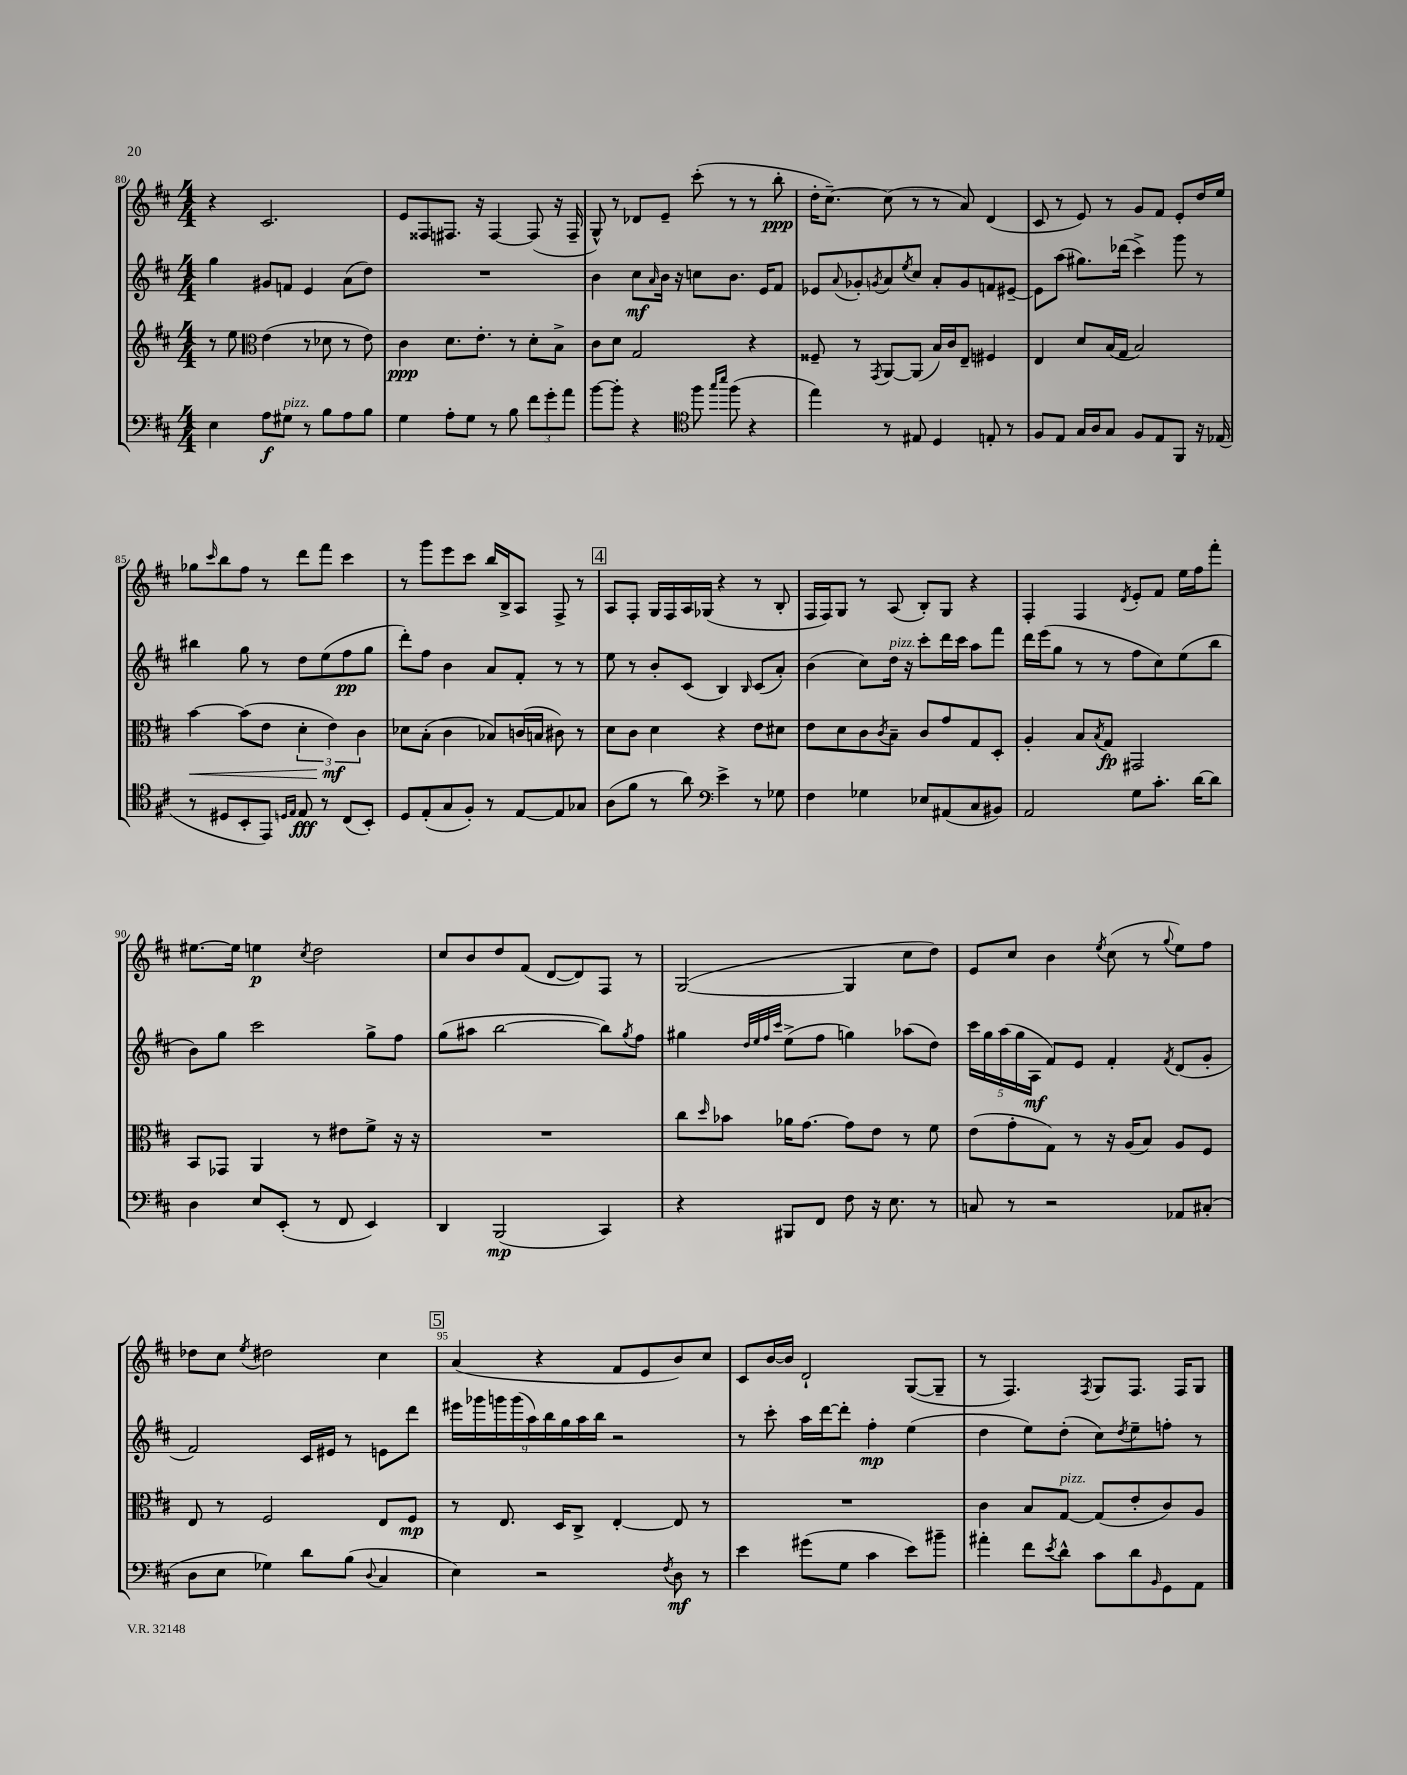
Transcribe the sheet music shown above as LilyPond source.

<<
\new StaffGroup <<
\new Staff = "s0" {
    \clef treble \key d \major \numericTimeSignature \time 4/4
    r4 cis'2. |
    e'8 fisis8 fis8. r16 fis4~ fis8( r16 fis16-- |
    g8-^) r8 des'8 e'8-- cis'''8-.( r8 r8 b''8-.\ppp |
    d''16-. cis''8.~--) cis''8( r8 r8 a'8) d'4( |
    cis'8 r8 e'8) r8 g'8 fis'8 e'8-. d''16 e''16 |
    ges''8 \grace { cis'''16 } b''8 fis''8 r8 d'''8 fis'''8 cis'''4 |
    r8 g'''8 e'''8 cis'''8 b''16 b16-> a8 fis8-> r8 |
    \mark \markup { \box "4" } a8 fis8-. g16 fis16 a16 ges16( r4 r8 b8-. |
    fis16 fis16) g8 r8 a8( b8-.) g8 r4 |
    fis4-. fis4 \acciaccatura { d'8 } e'8-. fis'8 e''16 fis''16 fis'''8-. |
    eis''8.~ eis''16 e''4\p \acciaccatura { cis''8 } d''2 |
    cis''8 b'8 d''8 fis'8( d'8~ d'8) fis8 r8 |
    g2~( g4 cis''8 d''8) |
    e'8 cis''8 b'4 \acciaccatura { e''8 } cis''8( r8 \appoggiatura { g''8 } e''8) fis''8 |
    des''8 cis''8 \acciaccatura { e''8 } dis''2 cis''4 |
    \mark \markup { \box "5" } a'4( r4 fis'8 e'8 b'8) cis''8 |
    cis'8 b'16~ b'16 d'2-! g8~( g8-- |
    r8 fis4.) \acciaccatura { fis8 } g8 fis8. fis16 g8 \bar "|." |
}
\new Staff = "s1" {
    \clef treble \key d \major \numericTimeSignature \time 4/4
    g''4 gis'8 f'8 e'4 a'8( d''8) |
    R1 |
    b'4 cis''8\mf \grace { a'16 } b'16 r16 c''8 b'8. e'16 fis'8 |
    ees'8 \appoggiatura { a'8 } ges'8-. \acciaccatura { g'8 } a'8 \acciaccatura { e''8 } cis''8 a'8-. g'8 f'8 eis'8~-- |
    eis'8 a''8( gis''8.) des'''16( cis'''4->) g'''8 r8 |
    bis''4 g''8 r8 d''8 e''8( fis''8\pp g''8 |
    d'''8-.) fis''8 b'4 a'8 fis'8-. r8 r8 |
    \mark \markup { \box "4" } e''8 r8 b'8-. cis'8( b4) \grace { b16 } cis'8( a'8-.) |
    b'4( cis''8) d''16^\markup { \italic "pizz." } r16 cis'''8-. d'''16 cis'''16 a''8 fis'''8 |
    d'''16 e'''16( g''8 r8 r8 fis''8 cis''8) e''8( b''8 |
    b'8) g''8 cis'''2 g''8-> fis''8 |
    g''8( ais''8 b''2~ b''8) \acciaccatura { g''8 } fis''8 |
    gis''4 \grace { d''32 e''32 fis''32 cis'''32 } e''8->( fis''8 g''4) aes''8( d''8) |
    \tuplet 5/4 { cis'''16 g''16 a''16( g''16 a16\mf } fis'8) e'8 fis'4-. \acciaccatura { fis'8 } d'8( g'8-. |
    fis'2) cis'16 eis'16 r8 e'8 d'''8 |
    \mark \markup { \box "5" } \tuplet 9/8 { eis'''16 ges'''16 g'''16 g'''16( a''16) b''16 g''16 a''16 b''16 } r2 |
    r8 cis'''8-. a''16 d'''16~ d'''8-. fis''4-.\mp e''4( |
    d''4 e''8) d''8-.( cis''8) \acciaccatura { d''8 } e''8-- f''8-. r8 \bar "|." |
}
\new Staff = "s2" {
    \clef treble \key d \major \numericTimeSignature \time 4/4
    r8 e''8 \clef alto e'4( r8 des'8 r8 e'8) |
    cis'4\ppp d'8. e'8.-. r8 d'8-. b8-> |
    cis'8 d'8 g2 r4 |
    fisis8-- r8 \acciaccatura { g,8 } a,8~ a,8( b16) cis'16 e8-- fis4 |
    e4 d'8 b16( g16 b2) |
    b'4~\< b'8( e'8 \tuplet 3/2 { d'4-. e'4\mf\!) cis'4 } |
    des'8 b8-.( cis'4 bes8) c'16( b16 cis'8) r8 |
    \mark \markup { \box "4" } d'8 cis'8 d'4 r4 e'8 dis'8 |
    e'8 d'8 cis'8 \acciaccatura { cis'8 } b8-- cis'8 g'8 g8 d8-. |
    a4-. b8 \acciaccatura { b8 } g8\fp gis,2 |
    b,8 ges,8 a,4 r8 eis'8 fis'8-> r16 r16 |
    R1 |
    cis''8 \grace { d''16 } bes'8 aes'16 g'8.~ g'8 e'8 r8 fis'8 |
    e'8( g'8-. g8) r8 r16 a16( b8) a8 fis8 |
    e8 r8 fis2 e8 fis8\mp |
    \mark \markup { \box "5" } r8 e8. d16 cis8-> e4~-. e8 r8 |
    R1 |
    cis'4 b8 g8~^\markup { \italic "pizz." } g8( e'8-. cis'8) a8 \bar "|." |
}
\new Staff = "s3" {
    \clef bass \key d \major \numericTimeSignature \time 4/4
    e4 a8\f gis8^\markup { \italic "pizz." } r8 b8 a8 b8 |
    g4 a8-. g8 r8 b8 \tuplet 3/2 { fis'8 g'8-. a'8 } |
    b'8~ b'8-. r4 \clef tenor fis''8 \grace { g''16 b''16 } fis''8( r4 |
    e''4) r8 eis8 d4 e8-. r8 |
    fis8 e8 g16 a16 g8 fis8 e8 fis,8 r16 ees16( |
    r8 dis8 b,8-. e,8) \grace { d16 e16 } e8\fff r8 cis8( b,8-.) |
    d8 e8-.( g8 fis8-.) r8 e8~ e8 ges8 |
    \mark \markup { \box "4" } a8( fis'8 r8 a'8) \clef bass e'4-> r8 ges8 |
    fis4 ges4 ees8 ais,8( cis8 bis,8) |
    a,2 g8 cis'8.-. d'16~ d'8 |
    d4 e8 e,8-.( r8 fis,8 e,4) |
    d,4 b,,2\mp( cis,4) |
    r4 bis,,8 fis,8 fis8 r16 e8. r8 |
    c8 r8 r2 aes,8 cis8-.( |
    d8 e8 ges4) d'8 b8( \appoggiatura { d8 } cis4 |
    \mark \markup { \box "5" } e4) r2 \acciaccatura { fis8 } d8\mf r8 |
    e'4 gis'8( g8 cis'4 e'8) bis'8-- |
    ais'4-. fis'8 \acciaccatura { e'8 } d'8-^ cis'8 d'8 \grace { b,16 } g,8 a,8 \bar "|." |
}
>>
>>
\layout { \context { \Score currentBarNumber = #80 \override BarNumber.break-visibility = ##(#f #t #t) barNumberVisibility = #(every-nth-bar-number-visible 5) } }
